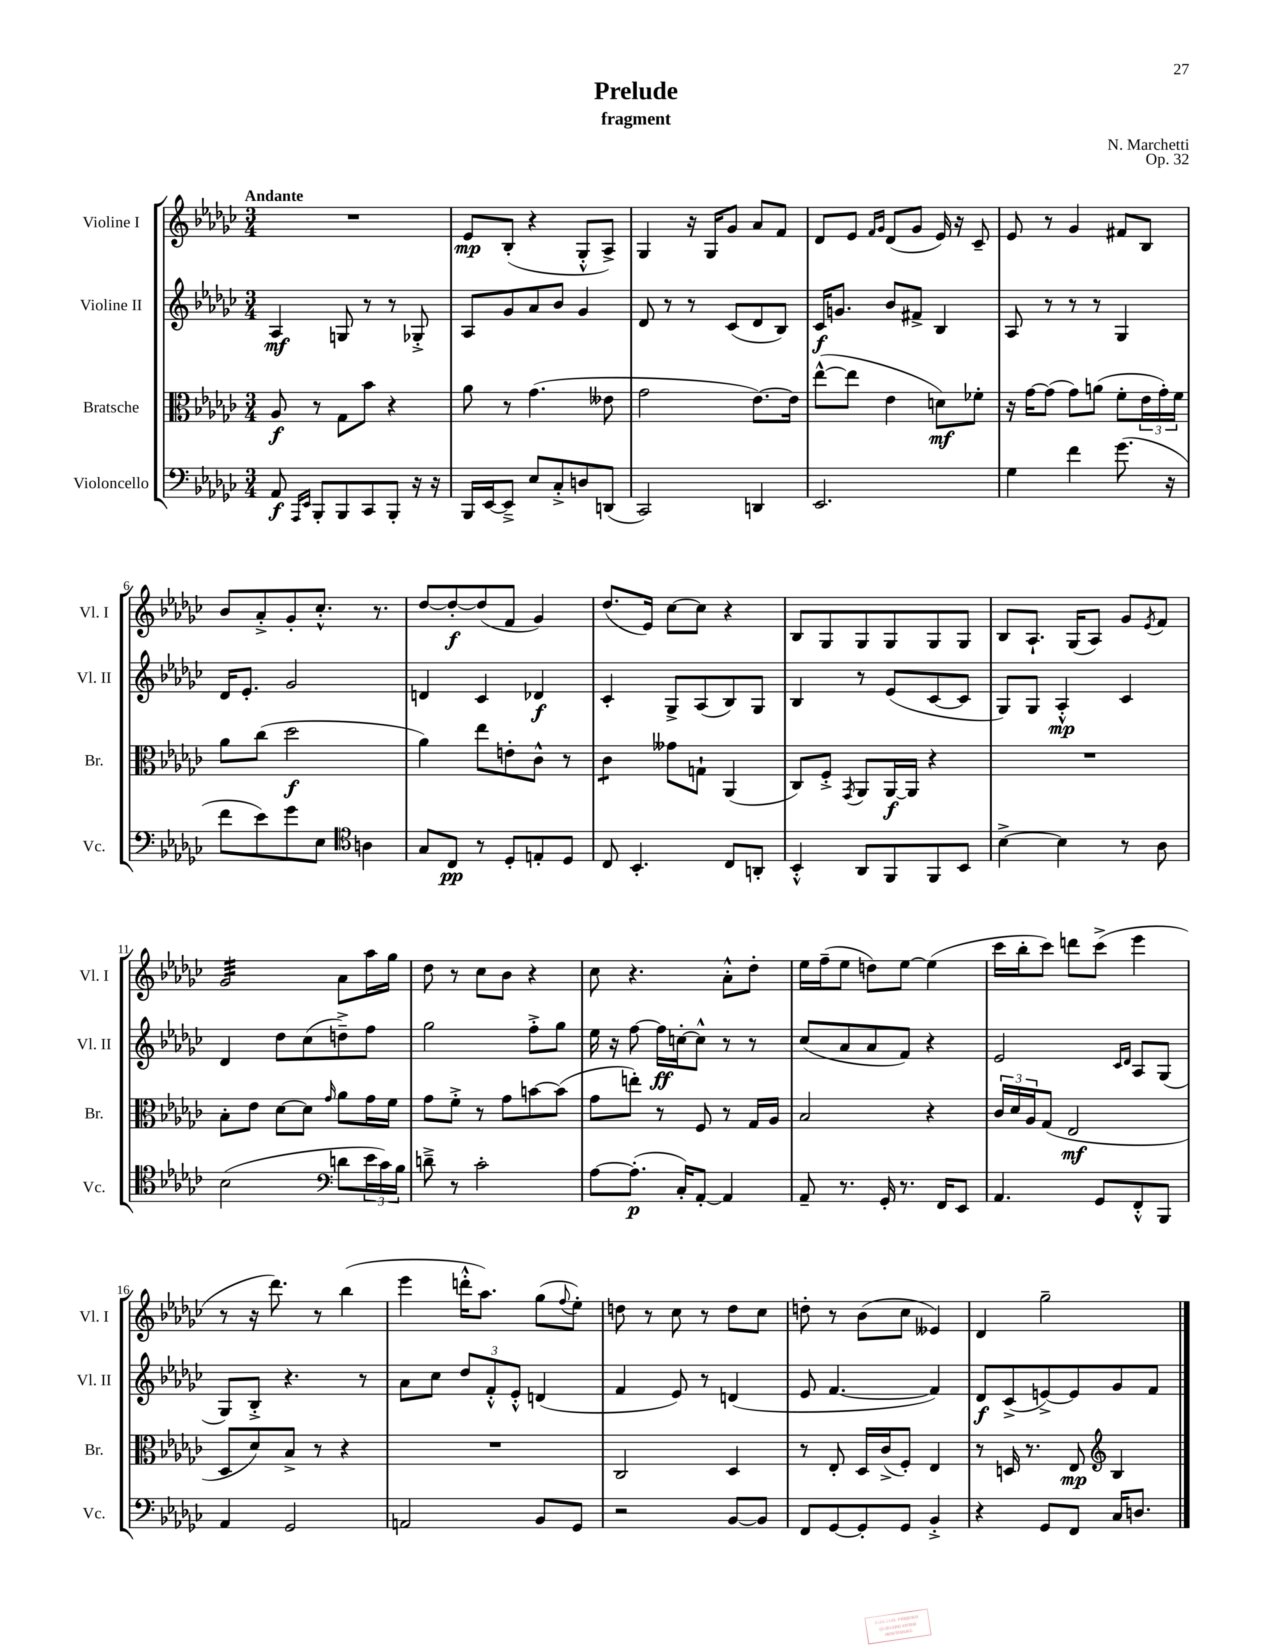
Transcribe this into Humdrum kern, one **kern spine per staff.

**kern	**kern	**kern	**kern
*staff4	*staff3	*staff2	*staff1
*clefF4	*clefC3	*clefG2	*clefG2
*k[b-e-a-d-g-c-]	*k[b-e-a-d-g-c-]	*k[b-e-a-d-g-c-]	*k[b-e-a-d-g-c-]
*M3/4	*M3/4	*M3/4	*M3/4
8AA-/	8A-/	4A-/	2.r
16qqAAA-/LL	.	.	.
16qqEE-/JJ	.	.	.
8BBB-'/L	8r	.	.
8BBB-/	8G-\L	8G/	.
8CC-/	8b-\J	8r	.
8BBB-'/J	4r	8r	.
16r	.	8G-'^/	.
16r	.	.	.
=	=	=	=
16BBB-/LL	8a-\	8A-/L	8e-/L
[16EE-/J	.	.	.
8EE-~^/]J	8r	8g-/	(8B-'/J
8E-/L	(4.g-\	8a-/	4r
8C-'^/	.	8b-/J	.
8D/	.	4g-/	8G-'^^/L
(8DD/J	8e--\	.	8A-^/J)
=	=	=	=
2CC-/)	2g-\	8d-/	4G-/
.	.	8r	.
.	.	8r	16r
.	.	.	16G-/LK
.	.	(8c-/L	8g-/J
4DD/	[8.e-\L)	8d-/	8a-/L
.	.	8B-/J)	8f/J
.	16e-\]Jk	.	.
=	=	=	=
2.EE-/	([8ee-^^\L	16c-/LK	8d-/L
.	.	8.g/J	.
.	8ee-\]J	.	8e-/J
.	.	.	16qqf/LL
.	.	.	16qqg-/JJ
.	4e-\	8b-/L	(8d-/L
.	.	8f#^/J	8g-/J
.	8d\L)	4B-/	16e-/)
.	.	.	16r
.	8f-'\J	.	8c-~/
=	=	=	=
4G-\	16r	8A-/	8e-/
.	[16g-\LK	.	.
.	(8g-\]J	8r	8r
4f\	8g-\L)	8r	4g-/
.	(8a\J	8r	.
(8.g-\	8f'\L	4G-/	8f#/L
.	24e-\L	.	8B-/J
.	24g-'\)	.	.
16r	.	.	.
.	24f\JJ	.	.
=	=	=	=
8f\L	8a-\L	16d-/LK	8b-/L
.	.	8.e-'/J	.
8e-\)	(8cc-\J	.	8a-'^/
8g-\	2dd-\	2g-/	8g-'/
8E-\J	.	.	8.cc-'^^/J
*clefC4	*	*	*
4A\	.	.	.
.	.	.	8.r
=	=	=	=
8G-/L	4a-\)	4d/	[8dd-/L
8C-/J	.	.	8dd-'/_
8r	8ee-\L	4c-/	(8dd-/]
8D-'/L	8e'\	.	8f/J
8E'/	8c-^^\J	4d-/	4g-/)
8D-/J	8r	.	.
=	=	=	=
8C-/	4c-\	4c-'/	(8.dd-/L
4.BB-'/	.	.	.
.	.	.	16e-/Jk)
.	8g--\L	8G-^/L	[8cc-\L
.	8G`\J	(8A-/	8cc-\]J
8C-/L	(4AA-/	8B-/)	4r
8AA'/J	.	8G-/J	.
=	=	=	=
4BB-'^^/	8C-/L)	4B-/	8B-/L
.	8F'^/J	.	8G-/
.	8qGG-/	.	.
8AA-/L	8AA-/L	8r	8G-/
8FF/	[16AA-/L	(8e-/L	8G-/
.	16AA-/]JJ	.	.
8FF/	4r	[8c-/	8G-/
8BB-/J	.	8c-/]J	8G-/J
=	=	=	=
[4B-^\	2.r	8G-/L)	8B-/L
.	.	8G-/J	8.A-`/J
4B-\]	.	4A-'^^/	.
.	.	.	(16G-/LK
.	.	.	8A-/J)
8r	.	4c-/	8g-/L
.	.	.	8qe-/
8A-\	.	.	8f/J
=	=	=	=
(2B-\	8B-'\L	4d-/	2g-/
.	8e-\J	.	.
.	[8d-\L	8dd-\L	.
.	8d-\]J	(8cc-\	.
*clefF4	*	*	*
.	16qqg-/	.	.
8d\L	8a-\L	8dd~^\)	8a-\L
24e-\L	16g-\L	8ff\J	16aa-\L
24c-\)	.	.	.
.	16f\JJ	.	16gg-\JJ
24B-\JJ	.	.	.
=	=	=	=
8d~^\	8g-\L	2gg-\	8dd-\
8r	8f'^\J	.	8r
2c-'\	8r	.	8cc-\L
.	8g-\L	.	8b-\J
.	[8b\	8ff'^\L	4r
.	(8b\]J	8gg-\J	.
=	=	=	=
[8A-\L	8g-\L	16ee-\	8cc-\
.	.	16r	.
(8.A-'\]J	8ee'\J)	[8ff\	4.r
.	8r	16ff\]LL	.
16C-'/LK)	.	[16cc'\J	.
[8AA-'/J	8F/	8cc^^\]J	.
4AA-/]	8r	8r	8a-'^^\L
.	16G-/LL	8r	8dd-'\J
.	16A-/JJ	.	.
=	=	=	=
8AA-~/	2B-/	(8cc-/L	16ee-\LL
.	.	.	(16ff~\J
8.r	.	8a-/	8ee-\J
.	.	8a-/	8dd\L)
16GG-'/	.	.	.
8.r	.	8f/J)	[8ee-\J
.	4r	4r	(4ee-\]
16FF/LK	.	.	.
8EE-/J	.	.	.
=	=	=	=
4.AA-/	24c-/LL	2e-/	16ccc-\LL
.	24d-/	.	.
.	.	.	16bb-'\J
.	24A-/J	.	.
.	(8G-/J	.	8ccc-\J)
.	2E-/	.	8ddd\L
8GG-/L	.	.	(8ccc-^\J
.	.	16qqc-/LL	.
.	.	16qqd-/JJ	.
8FF'^^/	.	8A-/L	4eee-\
8BBB-/J	.	(8G-/J	.
=	=	=	=
4AA-/	8D-/L	8G-/L)	8r
.	8d-/)	8B-'^/J	16r
.	.	.	8.ddd-\)
2GG-/	8B-^/J	4.r	.
.	8r	.	8r
.	4r	.	(4bb-\
.	.	8r	.
=	=	=	=
2AA/	2.r	8a-\L	4eee-\
.	.	8cc-\J	.
.	.	12dd-/L	16ddd'^^\LK
.	.	.	8.aa-\J)
.	.	12f'^^/	.
.	.	12e-'^^/J	.
8BB-/L	.	(4d/	(8gg-\L
.	.	.	8qqff/
8GG-/J	.	.	8ee-'\J)
=	=	=	=
2r	2C-/	4f/	8dd\
.	.	.	8r
.	.	8e-/)	8cc-\
.	.	8r	8r
[8BB-/L	4D-/	(4d/	8dd\L
8BB-/]J	.	.	8cc-\J
=	=	=	=
8FF/L	8r	8e-/	8dd'\
[8GG-/	8E-'/	[4.f/	8r
8GG-'/]	16D-/LL	.	(8b-\L
.	(16c-^/J	.	.
8GG-/J	8F'/J)	.	8cc-\J
4BB-'^/	4E-/	4f/])	4e--/)
=	=	=	=
4r	8r	8d-/L	4d-/
.	16D/	(8c-^/	.
.	8.r	.	.
8GG-/L	.	[8e^/)	2gg-~\
8FF/J	8E-/	8e/]	.
*	*clefG2	*	*
16C-/LK	4B-/	8g-/	.
8.D/J	.	.	.
.	.	8f/J	.
==	==	==	==
*-	*-	*-	*-
